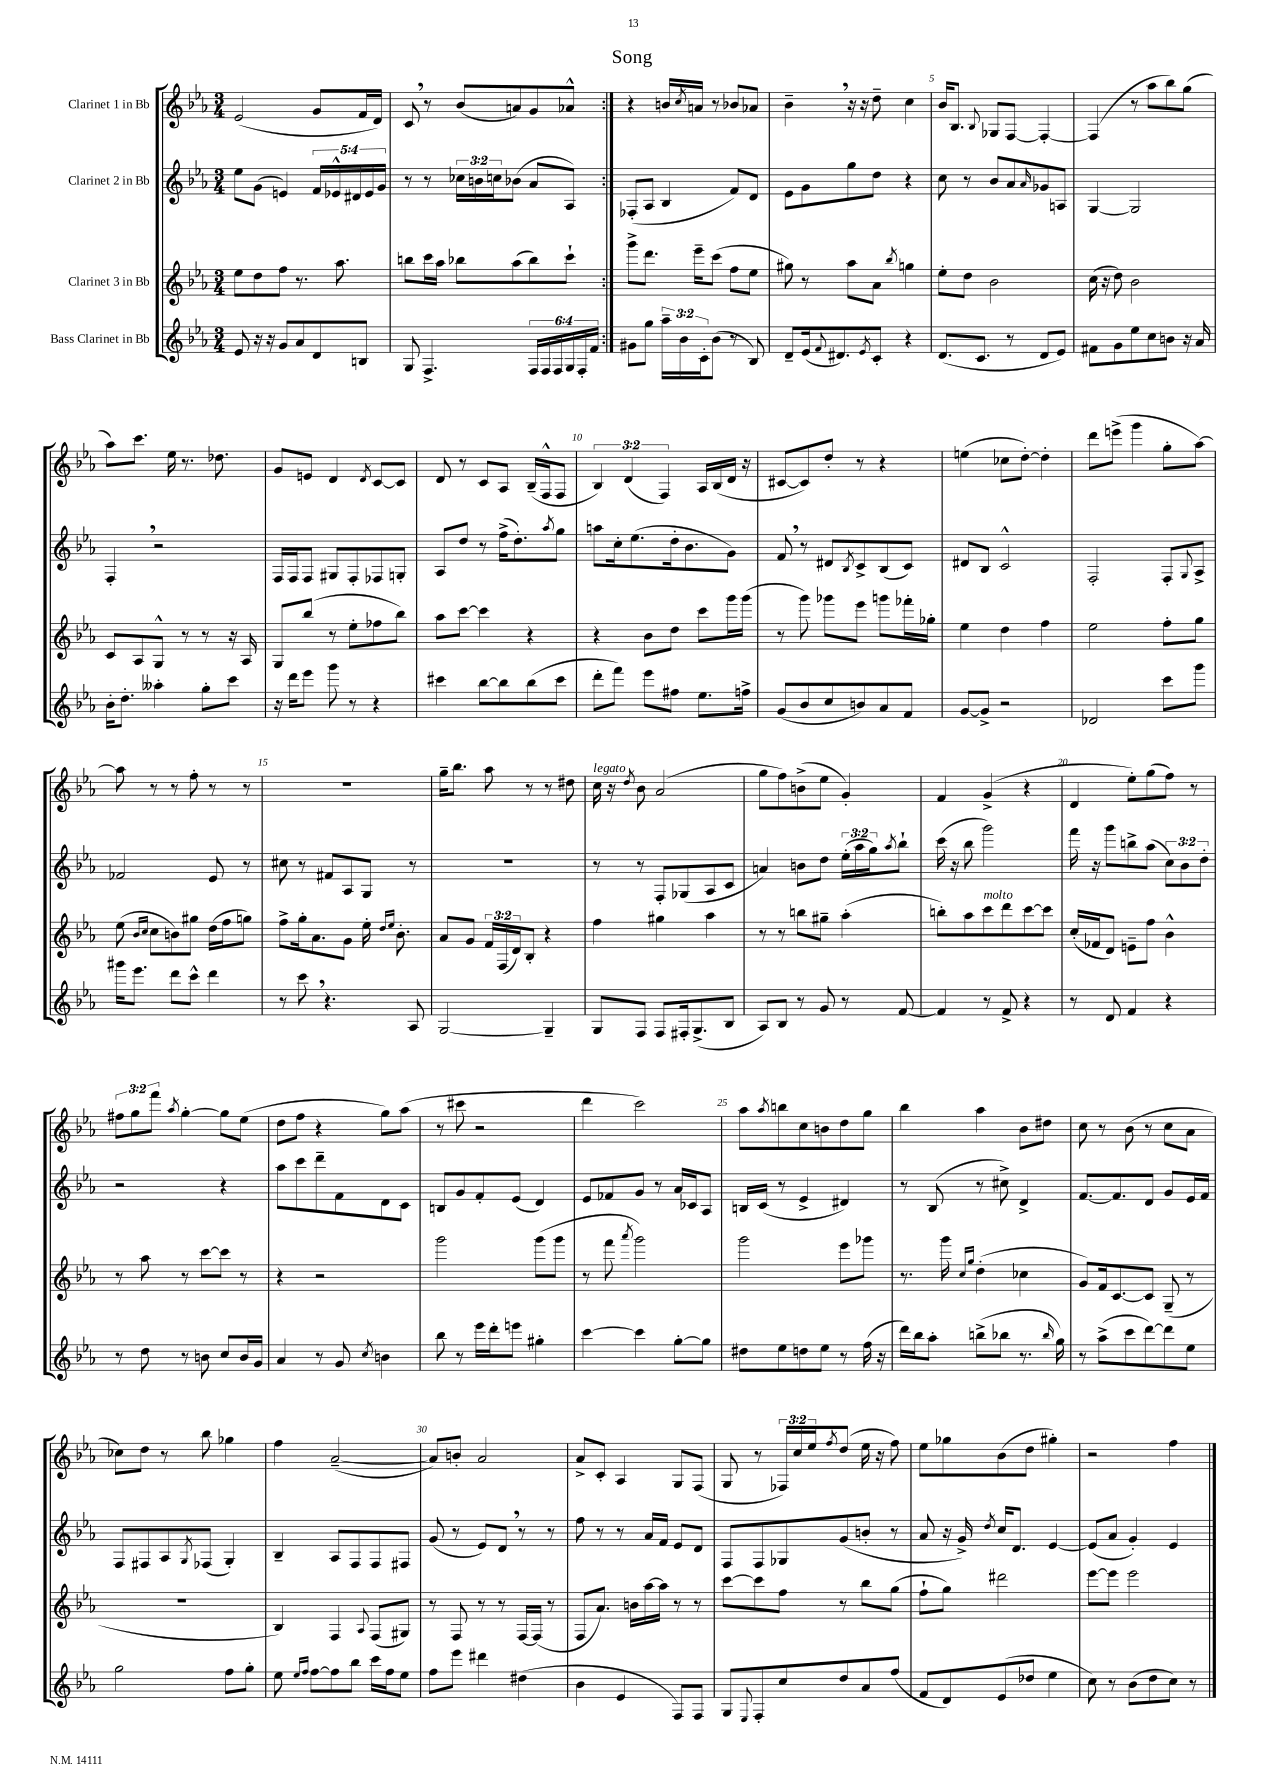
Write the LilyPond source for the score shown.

\header { title = "Song" }
<<
\new StaffGroup <<
\new Staff = "s0" \with { instrumentName = "Clarinet 1 in Bb" } {
    \clef treble \key ees \major \numericTimeSignature \time 3/4 \override Staff.TupletNumber.text = #tuplet-number::calc-fraction-text
    \repeat volta 2 { ees'2( g'8 f'16 d'16) |
    c'8 \breathe r8 bes'8( a'8) g'8 aes'8-^ | }
    r4 b'16 \acciaccatura { c''8 } a'16 r8 bes'8 aes'8 |
    bes'4-- \breathe r16 r16 d''8-- c''4 |
    bes'16 bes8. \appoggiatura { bes8 } ges8 f8~ f4~-. |
    f4( r8 aes''8 bes''8) g''8( |
    aes''8) c'''8. ees''16 r8. des''8. |
    g'8 e'8 d'4 \acciaccatura { d'8 } c'8~ c'8 |
    d'8 r8 c'8 aes8 bes16--( f16-^ f8 |
    \tuplet 3/2 { bes4) d'4( f4) } aes16 bes16( d'16 r16 |
    cis'8~ cis'8) d''8-. r8 r4 |
    e''4( ces''8 d''8~-.) d''4-. |
    d'''8 e'''8->( g'''4 g''8-. aes''8~) |
    aes''8 r8 r8 f''8-. r8 r8 |
    R2. |
    g''16-- bes''8. aes''8 r8 r8 dis''8 |
    c''16^\markup { \italic "legato" } r16 \acciaccatura { d''8 } bes'8 aes'2( |
    g''8 f''8) b'8->( ees''8 g'4-.) |
    f'4 g'4->( r4 |
    d'4 ees''8-.) g''8( f''8) r8 |
    \tuplet 3/2 { fis''8 g''8 f'''8 } \acciaccatura { aes''8 } g''4~-. g''8 ees''8( |
    d''8 f''8 r4 g''8) aes''8( |
    r8 cis'''8 r2 |
    d'''4 c'''2) |
    aes''8 \acciaccatura { aes''8 } b''8 c''8 b'8 d''8 g''8 |
    bes''4 aes''4 bes'8 dis''8 |
    c''8 r8 bes'8( r8 c''8 aes'8 |
    ces''8) d''8 r8 bes''8 ges''4 |
    f''4 aes'2~--( |
    aes'8) b'8-. aes'2 |
    aes'8-> c'8-. aes4 g8 f8( |
    g8 r8 \tuplet 3/2 { fes16) c''16 ees''16 } \acciaccatura { f''8 } d''8( ees''16 r16 f''8) |
    ees''8 ges''8 bes'8( d''8 gis''4-.) |
    r2 f''4 \bar "|." |
}
\new Staff = "s1" \with { instrumentName = "Clarinet 2 in Bb" } {
    \clef treble \key ees \major \numericTimeSignature \time 3/4 \override Staff.TupletNumber.text = #tuplet-number::calc-fraction-text
    \repeat volta 2 { ees''8 g'8( e'4) \tuplet 5/4 { f'16 ees'16-^ dis'16 ees'16 g'16 } |
    r8 r8 \tuplet 3/2 { ces''16 b'16 c''16 } bes'8( aes'8 aes8) | }
    fes8-.( aes8 bes4 f'8) d'8 |
    ees'8 g'8 g''8 d''8 r4 |
    c''8 r8 bes'8 aes'8 \grace { aes'16 } ges'8 a8 |
    g4~ g2 |
    f4-. \breathe r2 |
    f16 f16 f8 gis8 f8-. fes8 g8-. |
    aes8 d''8 r8 f''16->( d''8.-.) \acciaccatura { aes''8 } g''8 |
    a''8 c''16-. ees''8.( d''16-. bes'8. g'8) |
    f'8 \breathe r8 dis'8 \acciaccatura { bes8 } c'8-> bes8( c'8) |
    dis'8 bes8 c'2-^ |
    f2-. f8-. \appoggiatura { g8 } aes8-> |
    fes'2 ees'8 r8 |
    cis''8 r8 fis'8 aes8 g8 r8 |
    R2. |
    r8 r8 f8-. ges8( aes8 c'8 |
    a'4) b'8 d''8 \tuplet 3/2 { ees''16-.( aes''16 g''16) } \acciaccatura { aes''8 } bes''8-! |
    c'''16( r16 bes''8 g'''2) |
    f'''16 r16 g'''8 b''8-> aes''8( \tuplet 3/2 { c''8) bes'8 d''8-. } |
    r2 r4 |
    aes''8 c'''8 d'''8-- f'8 d'8 c'8 |
    b8 g'8 f'8-. ees'8( d'4) |
    ees'8 fes'8 g'8 r8 aes'16 ces'16 aes8 |
    b16 c'16( r8 ees'4-> dis'4) |
    r8 bes8( r8 cis''8->) d'4-> |
    f'8.~ f'8. d'8 g'8 ees'16 f'16 |
    f8 fis8 aes8 \acciaccatura { g8 } fes8( g4-.) |
    bes4-- aes8 f8 f8 fis8 |
    g'8( r8 ees'8) d'8 \breathe r8 r8 |
    f''8 r8 r8 aes'16 f'16 ees'8 d'8 |
    f8 f8 ges8 g'8( b'8-. r8 |
    aes'8 r16 g'16->) \acciaccatura { d''8 } c''16 d'8. ees'4~ |
    ees'8( aes'8 g'4-.) ees'4 \bar "|." |
}
\new Staff = "s2" \with { instrumentName = "Clarinet 3 in Bb" } {
    \clef treble \key ees \major \numericTimeSignature \time 3/4 \override Staff.TupletNumber.text = #tuplet-number::calc-fraction-text
    \repeat volta 2 { ees''8 d''8 f''8 r8. aes''8. |
    b''8 c'''16 aes''16 bes''8 aes''8( bes''8) c'''8-! | }
    g'''8-> d'''8. ees'''16-- c'''8( f''8 ees''8 |
    gis''8) r8 aes''8 aes'8 \acciaccatura { bes''8 } g''4 |
    ees''8-. d''8 bes'2 |
    c''16( r16 d''8) bes'2 |
    c'8 aes8 g8-^ r8 r8 r16 aes16 |
    g8 bes''8( r8 ees''8-. fes''8 bes''8) |
    aes''8 c'''8~ c'''4 r4 |
    r4 bes'8 d''8 c'''8 g'''16 g'''16( |
    r8 g'''8) ges'''8 ees'''8 g'''8 fes'''16-. ges''16-. |
    ees''4 d''4 f''4 |
    ees''2 f''8-. g''8 |
    ees''8( \grace { bes'16 c''16 } c''8 b'8) gis''8 d''16( f''16 g''8) |
    f''8-> g''16-. aes'8. g'8 ees''16-. \grace { d''16 ees''16 } bes'8.-. |
    aes'8 g'8 \tuplet 3/2 { f'16 f16( d'16) } bes8-. r4 |
    f''4 gis''4 aes''4 |
    r8 r8 b''8 gis''8-- aes''4-.( |
    b''8-.) aes''8 c'''8^\markup { \italic "molto" } d'''8 c'''8~ c'''8 |
    c''16-.( fes'16 d'8) e'8-- f''8 bes'4-^ |
    r8 aes''8 r8 c'''8~ c'''8 r8 |
    r4 r2 |
    g'''2 g'''8( g'''8 |
    r8 f'''8 \acciaccatura { aes'''8 } g'''2) |
    g'''2 ees'''8 ges'''8 |
    r8. g'''16 \grace { c''16 g''16 } d''4-.( ces''4 |
    g'8) f'16 c'8.~ c'8 g8--( r8 |
    R2. |
    bes4) f4 \appoggiatura { aes8 } f8( gis8) |
    r8 f8 r8 r8 f16~ f16( r8 |
    f8 aes'8.) b'16 aes''16~ aes''16 r8 r8 |
    c'''8~ c'''8 f''8 r8 bes''8 g''8( |
    f''8-! g''8) dis'''2 |
    ees'''8~ ees'''8 ees'''2 \bar "|." |
}
\new Staff = "s3" \with { instrumentName = "Bass Clarinet in Bb" } {
    \clef treble \key ees \major \numericTimeSignature \time 3/4 \override Staff.TupletNumber.text = #tuplet-number::calc-fraction-text
    \repeat volta 2 { ees'8 r16 r16 g'8 aes'8 d'8 b8 |
    g8 f4.-> \tuplet 6/4 { f16 f16 f16 g16 f16-. f'16 } | }
    gis'8 g''8 \tuplet 3/2 { aes''16-- bes'16 c'16-. } bes'8( r8 bes8) |
    d'8-- ees'16( \appoggiatura { f'8 } dis'8.) \acciaccatura { ees'8 } c'8-. r4 |
    d'8.( c'8. r8 d'8 ees'8) |
    fis'8 g'8 ees''8 c''8 b'8 r16 aes'16 |
    bes'16-. d''8.-. aeses''4-. g''8-. c'''8 |
    r16 d'''16 ees'''8 g'''8 r8 r4 |
    cis'''4 bes''8~ bes''8 bes''8( cis'''8 |
    d'''8-. f'''8) ees'''8 fis''8 ees''8. f''16-> |
    g'8( bes'8 c''8 b'8) aes'8 f'8 |
    g'8~ g'8-> r2 |
    des'2 c'''8 g'''8 |
    gis'''16 ees'''8. d'''8 c'''8-^ d'''4 |
    r8 c'''8 \breathe r4. aes8 |
    g2~ g4-- |
    g8 f8 f8 fis16-. g8.->( bes8 |
    aes8) bes8 r8 g'8 r8 f'8~ |
    f'4 r8 f'8-> r4 |
    r8 d'8 f'4 r4 |
    r8 d''8 r8 b'8 c''8 b'16 g'16 |
    aes'4 r8 g'8 \acciaccatura { c''8 } b'4 |
    bes''8 r8 ees'''16 d'''16-. e'''8 gis''4-. |
    c'''4~ c'''4 g''8~-. g''8 |
    dis''8 ees''8 d''8 ees''8 r8 f''16( r16 |
    d'''16) bes''16 aes''8-. b''8->( bes''8 r8. \grace { bes''16 } g''16) |
    r8 aes''8->( c'''8 d'''8~) d'''8 ees''8 |
    g''2 f''8 g''8-. |
    ees''8 \grace { ees''16 f''16 } f''8~ f''8 bes''8 c'''16 f''16 ees''8 |
    f''8 ees'''8 dis'''4 dis''4( |
    bes'4 ees'4 f8) f8 |
    g8 \appoggiatura { ees8 } f8-. c''8 d''8 aes'8 f''8( |
    f'8 d'8) ees'8( des''8 ees''4 |
    c''8) r8 bes'8( d''8 c''8) r8 \bar "|." |
}
>>
>>
\layout { \context { \Score \override BarNumber.break-visibility = ##(#f #t #t) barNumberVisibility = #(every-nth-bar-number-visible 5) } }
